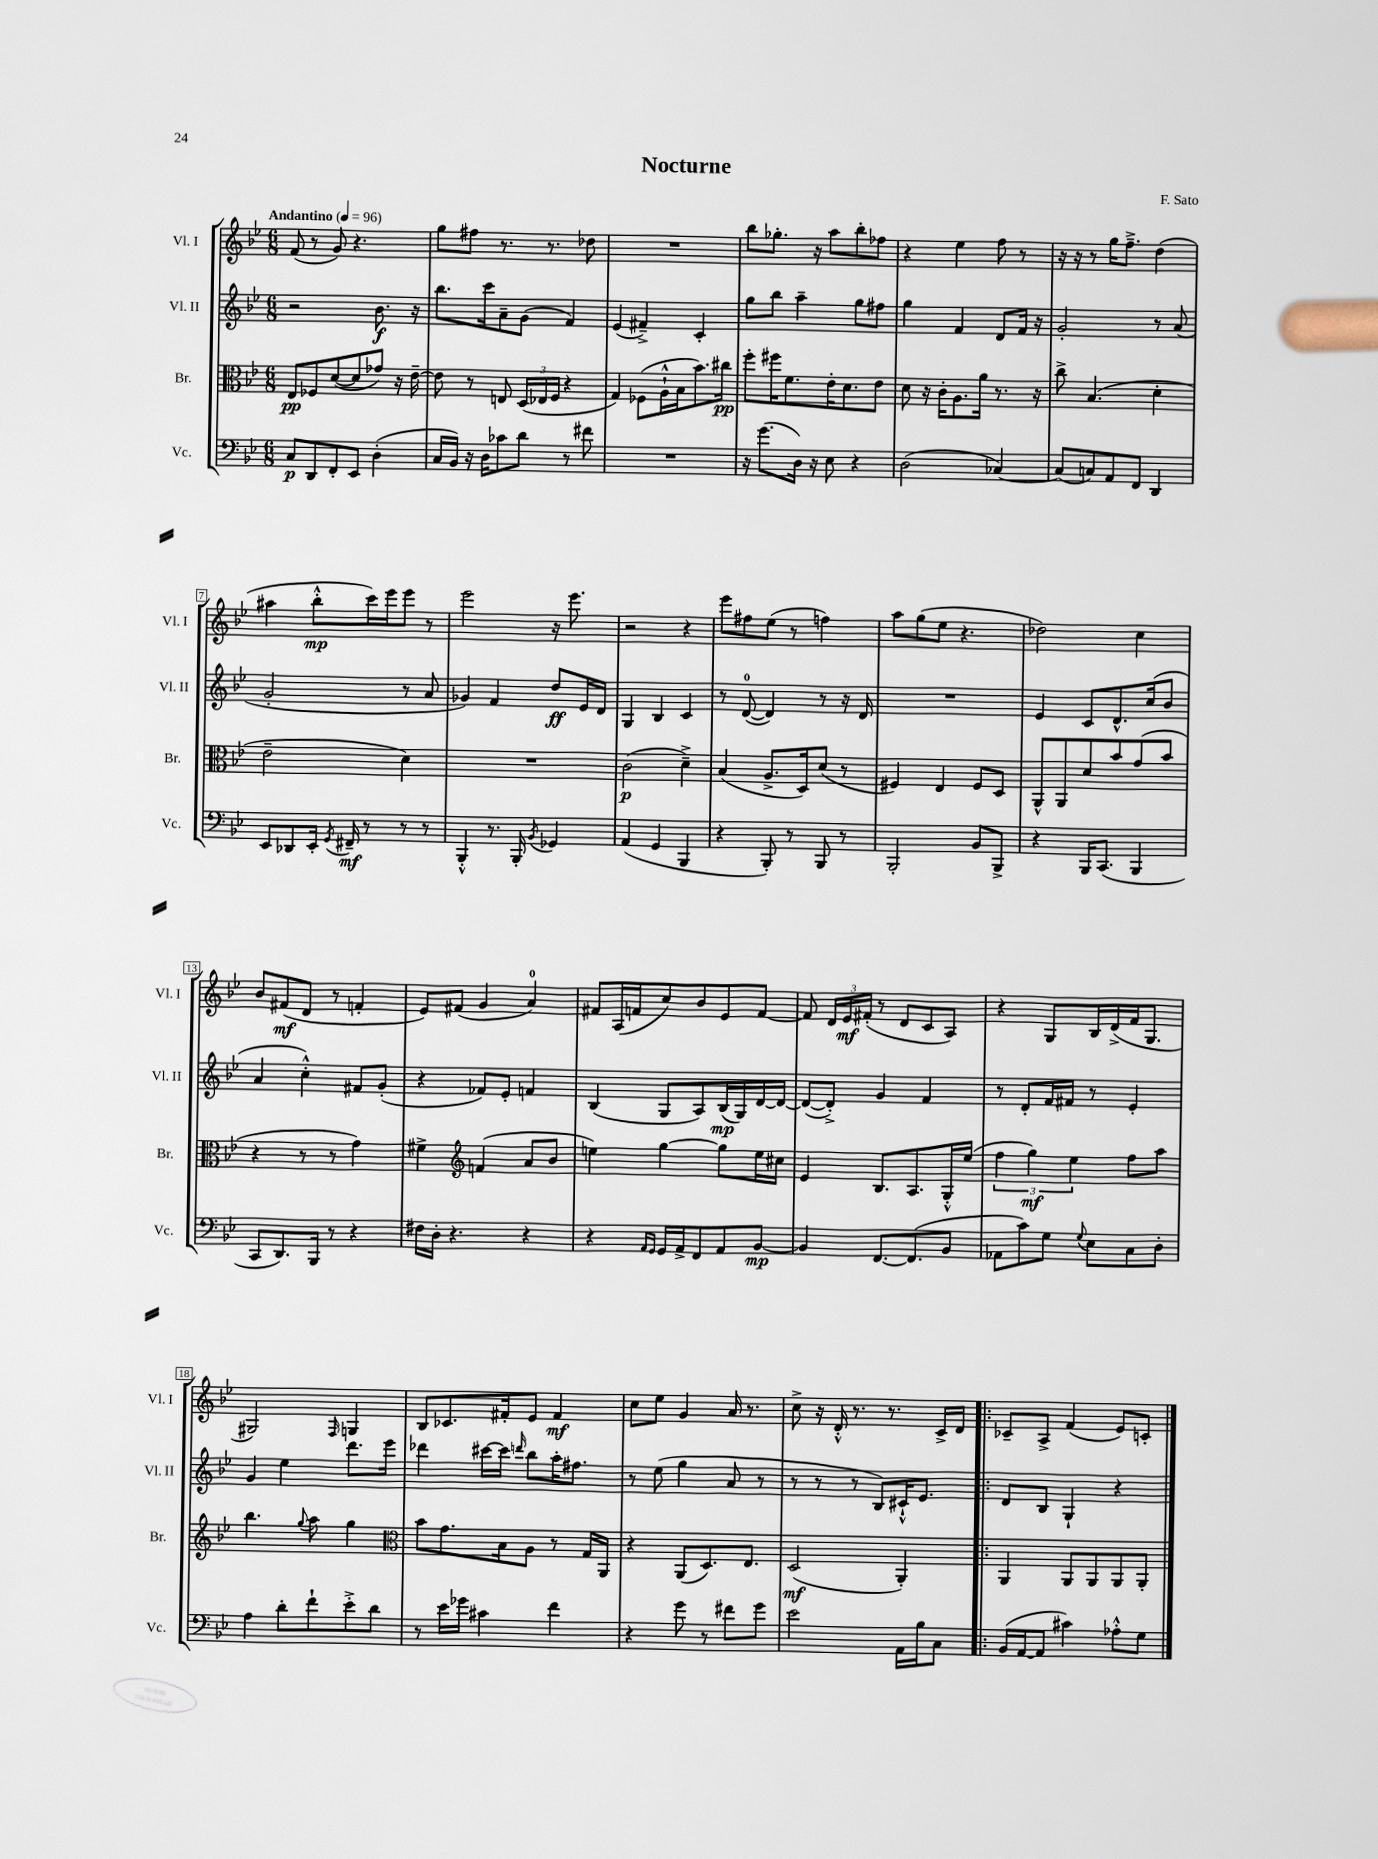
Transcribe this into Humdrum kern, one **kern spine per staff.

**kern	**kern	**kern	**kern
*staff4	*staff3	*staff2	*staff1
*clefF4	*clefC3	*clefG2	*clefG2
*k[b-e-]	*k[b-e-]	*k[b-e-]	*k[b-e-]
*M6/8	*M6/8	*M6/8	*M6/8
*MM96	*MM96	*MM96	*MM96
8C	8E-	2r	(8f
8DD	8F-	.	8r
8FF'	([8d	.	8g)
8EE-	8d]	.	4.r
(4D'	8g-)	8.b-	.
.	16r	.	.
.	[16e-~	16r	.
=	=	=	=
16C	8e-]	8.bb-	8gg
16BB-)	.	.	.
16r	8r	.	8ff#
16D	.	16ccc	.
8c-	8E	8a~	8.r
8d	(24D	(8g	.
.	24E-	.	.
.	.	.	8.r
.	24F	.	.
8r	4r	4f)	.
8f#	.	.	8dd-
=	=	=	=
2.r	4G)	(4e-	2.r
.	(8F-	4f#~^)	.
.	16A`^^	.	.
.	16B-	.	.
.	8.b-)	4c'	.
.	16cc#	.	.
=	=	=	=
16r	8ff'	8gg	8bb-
(8.g	.	.	.
.	16ff#	8bb-	8.gg-'
.	8.f	.	.
16D)	.	4aa~	.
16r	.	.	16r
8E-	16e-'	.	8aa
.	8.d	.	.
4r	.	8gg	8bb-'
.	8e-	8ff#	8ff-
=	=	=	=
(2D	8d	4gg	4r
.	16r	.	.
.	16c'	.	.
.	8.A	4f	4ee-
.	16a	.	.
[4C-)	8.r	8d	8ff
.	.	16f	8r
.	16r	16r	.
=	=	=	=
(8C-]	8cc^	2g'	16r
.	.	.	16r
8C)	(4.B-	.	8r
8AA	.	.	16gg
.	.	.	8.ff~^
8FF	.	.	.
4DD	4d'	8r	(4dd
.	.	(8a	.
=	=	=	=
8EE-	2e-~	2g'	4aa#
8DD-	.	.	.
16EE-'	.	.	8bb-'^^
8qGG	.	.	.
16FF#~	.	.	.
8r	.	.	16ccc)
.	.	.	16eee-
8r	4d)	8r	8eee-
8r	.	8a	8r
=	=	=	=
4BBB-'^^	2.r	4g-)	2eee-
8.r	.	4f	.
16BBB-'	.	.	.
8qBB-	.	.	.
4GG-	.	8dd	16r
.	.	.	8.eee-
.	.	16e-	.
.	.	16d	.
=	=	=	=
(4AA	(2c	4G	2r
4GG	.	4B-	.
4BBB-	4d~^)	4c	4r
=	=	=	=
4r	(4B-	8r	8eee-
.	.	([8d	8ff#
8BBB-')	8.A^	4d])	(8ee-
8r	.	.	8r
.	16D)	.	.
8BBB-	(8d	8r	4ff)
8r	8r	16r	.
.	.	16d	.
=	=	=	=
2BBB-'	4F#)	2.r	8aa
.	.	.	(8gg
.	4E-	.	8ee-
.	.	.	4.r
8BB-	8F#	.	.
8BBB-^	8D	.	.
=	=	=	=
4r	8AA^^	4e-	2dd-)
.	8AA	.	.
16BBB-	8d	8c	.
(8.CC	.	.	.
.	8b-	8.d^^	.
4BBB-	(8g	.	4cc
.	.	(16cc	.
.	8b-	8b-	.
=	=	=	=
8CC	4r	4a	8b-
8.DD)	.	.	(8f#
.	8r	4cc'^^)	8d
16BBB-	.	.	.
8r	8r	.	8r
4r	4g)	8f#	4f'
.	.	(8g'	.
=	=	=	=
16F#	4f#^	4r	8e-)
16D'	.	.	.
4.r	.	.	(8f#
*	*clefG2	*	*
.	(4f	8f-)	4g
.	.	8e-'	.
4r	8a	4f	4a)
.	8b-	.	.
=	=	=	=
4r	4ee)	(4B-	8f#
.	.	.	(16A
.	.	.	16f
16qqAA	.	.	.
16qqGG	.	.	.
16GG	[4gg	8G	8cc)
16AA^	.	.	.
8FF	.	8A)	8b-
8AA	8gg]	(16B-	8e-
.	.	16G)	.
[8BB-	16ee	[16d	[8f
.	16cc#	16d_	.
=	=	=	=
4BB-]	4e-	(8d_	8f]
.	.	8d'^])	24d
.	.	.	24e-
.	.	.	(24f#'
[8.FF	8.B-	4g	8r
.	.	.	8d
(8.FF]	8.A	.	.
.	.	4f	8c
8BB-	16G'^^	.	8A)
.	(16ee-	.	.
=	=	=	=
8AA-	6ff	8r	4r
8c)	.	8d'	.
.	6gg)	.	.
8G	.	16f	8G
.	.	16f#	.
.	6ee-	.	.
8qqG	.	.	.
8E-	.	8r	16B-
.	.	.	(16d^
8C	8ff	4e-'	16f
.	.	.	8.G
8D'	8aa	.	.
=	=	=	=
4A	4.bb-	4g	2G#)
8d'	.	4ee-	.
.	8qqgg	.	.
8f`	8aa	.	.
.	.	.	16qqF
8e-'^	4gg	8.ddd	4G
8d	.	.	.
.	.	16eee-	.
=	=	=	=
*	*clefC3	*	*
8r	8b-	4ddd-	8B-
16e-	8.g	.	8.c-
16g-	.	.	.
4c#	.	[16ccc#	.
.	16B-	16ccc#]	16f#'
.	.	16qqddd	.
.	8A	8bb-	8e-
4f	8r	16aa'	4f#
.	.	8.ff#	.
.	16G	.	.
.	16AA	.	.
=	=	=	=
4r	4r	8r	8cc
.	.	(8ee-	8ee-
8g	(8AA	4gg	4g
8r	8.D)	.	.
8f#	.	8a	16a
.	8.E-	.	8.r
8g	.	8r	.
=	=	=	=
2e-	(2D	8r	8cc^
.	.	8r	16r
.	.	.	16d'^^
.	.	8r	8.r
.	.	8B-)	.
.	.	.	8.r
16AA	4AA')	16c#`^^	.
16B-	.	8.e-	.
8C	.	.	16c^
.	.	.	16d
=!|:	=!|:	=!|:	=!|:
(16BB-	4AA	8d	8c-~
[16AA	.	.	.
8AA]	.	8B-	8A^
4c#)	8AA	4G`	(4f
.	8AA	.	.
8A-'^^	8AA	4r	8e-)
8G	8AA'	.	8c'
==	==	==	==
*-	*-	*-	*-
